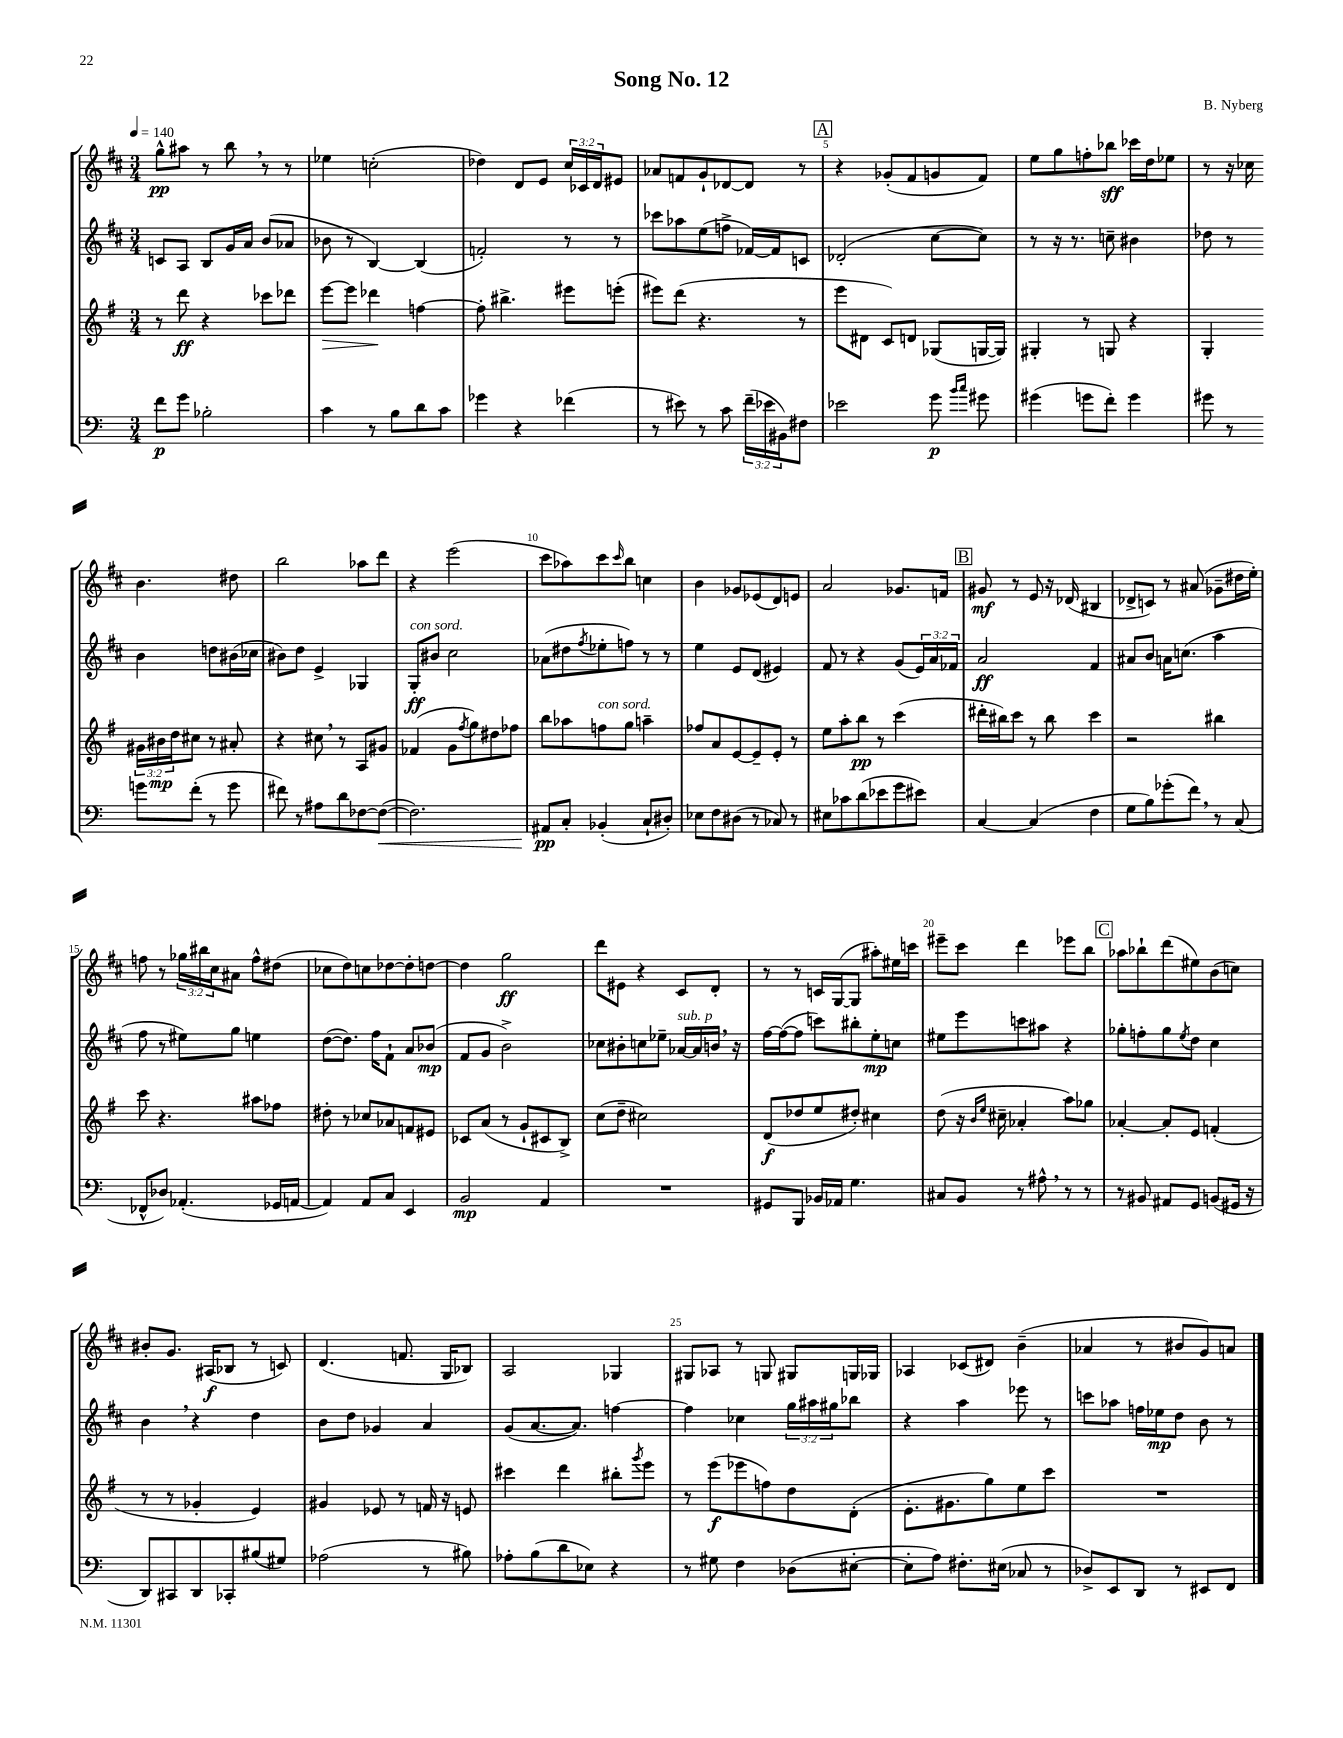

**kern	**kern	**kern	**kern
*staff4	*staff3	*staff2	*staff1
*clefF4	*clefG2	*clefG2	*clefG2
*k[]	*k[f#]	*k[f#c#]	*k[f#c#]
*M3/4	*M3/4	*M3/4	*M3/4
*MM140	*MM140	*MM140	*MM140
8f\L	8r	8c/L	8gg^^\L
8g\J	8ddd\	8A/J	8aa#\J
2B-'\	4r	8B/L	8r
.	.	16g/L	8bb\
.	.	16a/JJ	.
.	8ccc-\L	(8b/L	8r
.	8ddd-\J	8a-/J	8r
=	=	=	=
4c\	[8eee\L	8b-\	4ee-\
.	8eee\]J	8r	.
8r	4ddd-\	[4B/)	(2cc'\
8B\L	.	.	.
8d\	[4ff\	(4B/]	.
8c\J	.	.	.
=	=	=	=
4g-\	8ff'\]	2f'/)	4dd-\)
.	4.bb#^\	.	.
4r	.	.	8d/L
.	.	.	8e/J
(4f-\	8eee#\L	8r	24cc#/LL
.	.	.	24c-/
.	.	.	24d/J
.	(8eee'\J	8r	8e#/J
=	=	=	=
8r	8eee#\L)	8ccc-\L	8a-/L
8e#\)	(8ddd\J	8aa-\	8f/
8r	4.r	(8ee\	8g`/
8c\	.	8ff^\J	[8d-/
(24f~\LL	.	[16f-/LL)	8d-/]J
24e-\	.	.	.
.	.	16f-/]J	.
24BB#\J)	.	.	.
8F#\J	8r	8c/J	8r
=	=	=	=
2e-\	8eee\L	(2d-'/	4r
.	8d#\J	.	.
.	8c/L)	.	(8g-'/L
.	8d/J	.	8f#/
8g\	(8G-/L	[8cc#\L	8g/
16qqb/LL	.	.	.
16qqcc/JJ	.	.	.
8g#\	[16G/L	8cc#\]J)	8f#/J)
.	16G/]JJ)	.	.
=	=	=	=
(4g#\	4G#'/	8r	8ee\L
.	.	16r	8gg\
.	.	8.r	.
8g\L	8r	.	8ff'\
8f'\J)	8G/	8cc~\	8bb-\J
4g\	4r	4b#\	16ccc-\LL
.	.	.	16dd\J
.	.	.	8ee-\J
=	=	=	=
8g#\	4G'/	8dd-\	8r
8r	.	8r	16r
.	.	.	16cc-\
8g\L	24g#\LL	4b\	4.b\
.	24b#\	.	.
.	24dd\J	.	.
(8f'\J	8cc#\J	.	.
8r	8r	8dd\L	.
8g\	8a#'/	(16b#\L	8dd#\
.	.	16cc-\JJ	.
=	=	=	=
8f#\)	4r	8b#\L)	2bb\
8r	.	8dd\J	.
8A#\L	8cc#\	4e^/	.
8d\	8r	.	.
[8F-\	8A/L	4G-/	8aa-\L
(8F-\_J	8g#/J	.	8ddd\J
=	=	=	=
2.F-\])	(4f-/	8G'/L	4r
.	.	8b#/J	.
.	8g\L	2cc#\	(2eee\
.	8qff#/	.	.
.	8gg\)	.	.
.	8dd#\	.	.
.	8ff-\J	.	.
=	=	=	=
8AA#/L	8bb\L	(8a-\L	8ccc#\L
8C'/J	8aa-\	8dd#\	8aa-\)
.	.	8qff#/	.
(4BB-'/	8ff\	8ee-'\	8ccc#\
.	.	.	16qqccc#/
.	8gg\J	8ff\J)	8bb\J
8C`/L	4aa~\	8r	4cc\
8D#'/J)	.	8r	.
=	=	=	=
8E-\L	8ff-/L	4ee\	4b\
8F\	8a/	.	.
(8D#\J	[8e/	8e/L	8g-/L
8r	8e~/]	(8d/J	(8e-/
8C-/)	8e'/J	4e#/)	8d/)
8r	8r	.	8e/J
=	=	=	=
8E#\L	8ee\L	8f#/	2a/
8c-\	8aa'\	8r	.
(8d\	8bb\J	4r	.
8e-\	8r	.	.
8g\	(4ccc\	(8g/L	8.g-/L
8e#\J)	.	24e/L)	.
.	.	24a/	.
.	.	.	16f/Jk
.	.	24f-/JJ	.
=	=	=	=
[4C/	16ddd#'\LL	2a/	8g#/
.	16bb#\J)	.	.
.	8ccc\J	.	8r
(4C/]	8r	.	8e/
.	8bb#\	.	16r
.	.	.	(16d-/
4F\	4ccc\	4f#/	4B#/
=	=	=	=
8G\L	2r	8a#/L	8d-^/L
8B\)	.	8b/J	8c/J)
(8g-'\	.	16a\LK	8r
.	.	(8.cc\J	.
8f\J)	.	.	(8a#/
8r	4bb#\	4aa\	8g-~\L
(8C/	.	.	16dd#\L
.	.	.	16ee'\JJ)
=	=	=	=
8FF-^^/L	8ccc\	8ff#\	8ff\
8D-/J)	4.r	8r	8r
(4.AA-'/	.	8ee#\L)	24gg-\LL
.	.	.	24bb#\
.	.	.	24cc#\J
.	.	8gg\J	8a#\J
.	8aa#\L	4ee\	8ff^^\L
16GG-/LL	8ff-\J	.	(8dd#\J
[16AA/JJ	.	.	.
=	=	=	=
4AA/])	8dd#'\	([8dd\L	8cc-\L
.	8r	8.dd\]J)	8dd\)
8AA/L	8cc-/L	.	8cc\
.	.	16ff#\LK	.
8C/J	8a-/	8f#`\J	[8dd-\
4EE/	8f/	8a/L	8dd-'\]
.	8e#/J	(8b-/J	[8dd\J
=	=	=	=
2BB/	8c-/L	8f#/L	4dd\]
.	(8a/J	8g/J	.
.	8r	2b^\)	2gg\
.	8g`/L	.	.
4AA/	8c#/	.	.
.	8B^/J)	.	.
=	=	=	=
2.r	(8cc\L	8cc-\L	8ddd\L
.	8dd~\J	8b#'\	8e#\J
.	2cc#\)	8cc\	4r
.	.	8ee-~\J	.
.	.	[16a-/LL	8c#/L
.	.	16a-/]	.
.	.	16b/JJ	8d'/J
.	.	16r	.
=	=	=	=
8GG#/L	(8d/L	[16ff#\LL	8r
.	.	(16ff#\_J	.
8BBB/J	8dd-/	8ff#\]J	8r
16BB-/LL	8ee/	8ccc\L)	16c/LL
16AA-/JJ	.	.	([16G/J
4.G\	8dd#'/J)	8bb#'\	8G/]J
.	4cc#\	8ee'\	8aa#'\L)
.	.	8cc\J	16ee#\L
.	.	.	16ccc\JJ
=	=	=	=
8C#/L	(8dd\	8ee#\L	8eee#~\L
8BB/J	16r	8eee\	8ccc#\J
.	16qqb/LL	.	.
.	16qqee/JJ	.	.
.	16cc#~\	.	.
8r	4a-'/	8ccc\	4ddd\
8A#^^\	.	8aa#\J	.
8r	8aa\L)	4r	8eee-\L
8r	8gg-\J	.	8bb\J
=	=	=	=
8r	[4a-'/	8gg-'\L	8aa-\L
8BB#/	.	8ff'\	8bb-`\
8AA#/L	8a-'/]L	8gg-\	(8ddd\
.	.	8qee/	.
8GG/J	8e/J	8dd\J	8ee#\)
(8BB/L	(4f'/	4cc#\	(8b\
16GG#/Jk	.	.	8cc\J)
16r	.	.	.
=	=	=	=
8DD/L)	8r	4b\	8b#'/L
8CC#/	8r	.	8.g/J
8DD/	4g-'/	4r	.
.	.	.	(16A#/LK
8CC-'/	.	.	8B-/J
(8B#/	4e/)	4dd\	8r
8G#/J)	.	.	8c/)
=	=	=	=
(2A-\	4g#/	8b\L	(4.d/
.	.	8dd\J	.
.	8e-/	4g-/	.
.	8r	.	8.f/
8r	16f/	4a/	.
.	16r	.	16G/LK
8B#\)	8e/	.	8B-/J)
=	=	=	=
8A-'\L	4ccc#\	(8g/L	2A/
(8B\	.	[8.a/	.
8d\	4ddd\	.	.
.	.	8.a/]J)	.
8E-\J)	.	.	.
4r	8bb#'\L	[4ff\	4G-/
.	8qggg/	.	.
.	8eee\J	.	.
=	=	=	=
8r	8r	4ff\]	8G#/L
8G#\	(8eee\L	.	8A-/J
4F\	8eee-\	4cc-\	8r
.	8ff\)	.	8G/
(8D-\L	8dd\	24gg\LL	8G#/L
.	.	24aa#\	.
.	.	24gg#\J	.
[8E#'\J	(8d'\J	8bb-\J	16G/L
.	.	.	16G-/JJ
=	=	=	=
8E#'\]L	8.e'\L	4r	4A-/
8A\J)	.	.	.
.	8.g#\	.	.
8.F#'\L	.	4aa\	(8c-/L
.	8gg\)	.	8d#/J)
(16E#\Jk	.	.	.
8C-/	8ee\	8eee-\	(4b~\
8r	8ccc\J	8r	.
=	=	=	=
8D-^/L)	2.r	8ccc\L	4a-/
8EE/	.	8aa-\J	.
8DD/J	.	16ff\LL	8r
.	.	16ee-\J	.
8r	.	8dd\J	8b#/L
8EE#/L	.	8b\	8g/)
8FF/J	.	8r	8a/J
==	==	==	==
*-	*-	*-	*-
